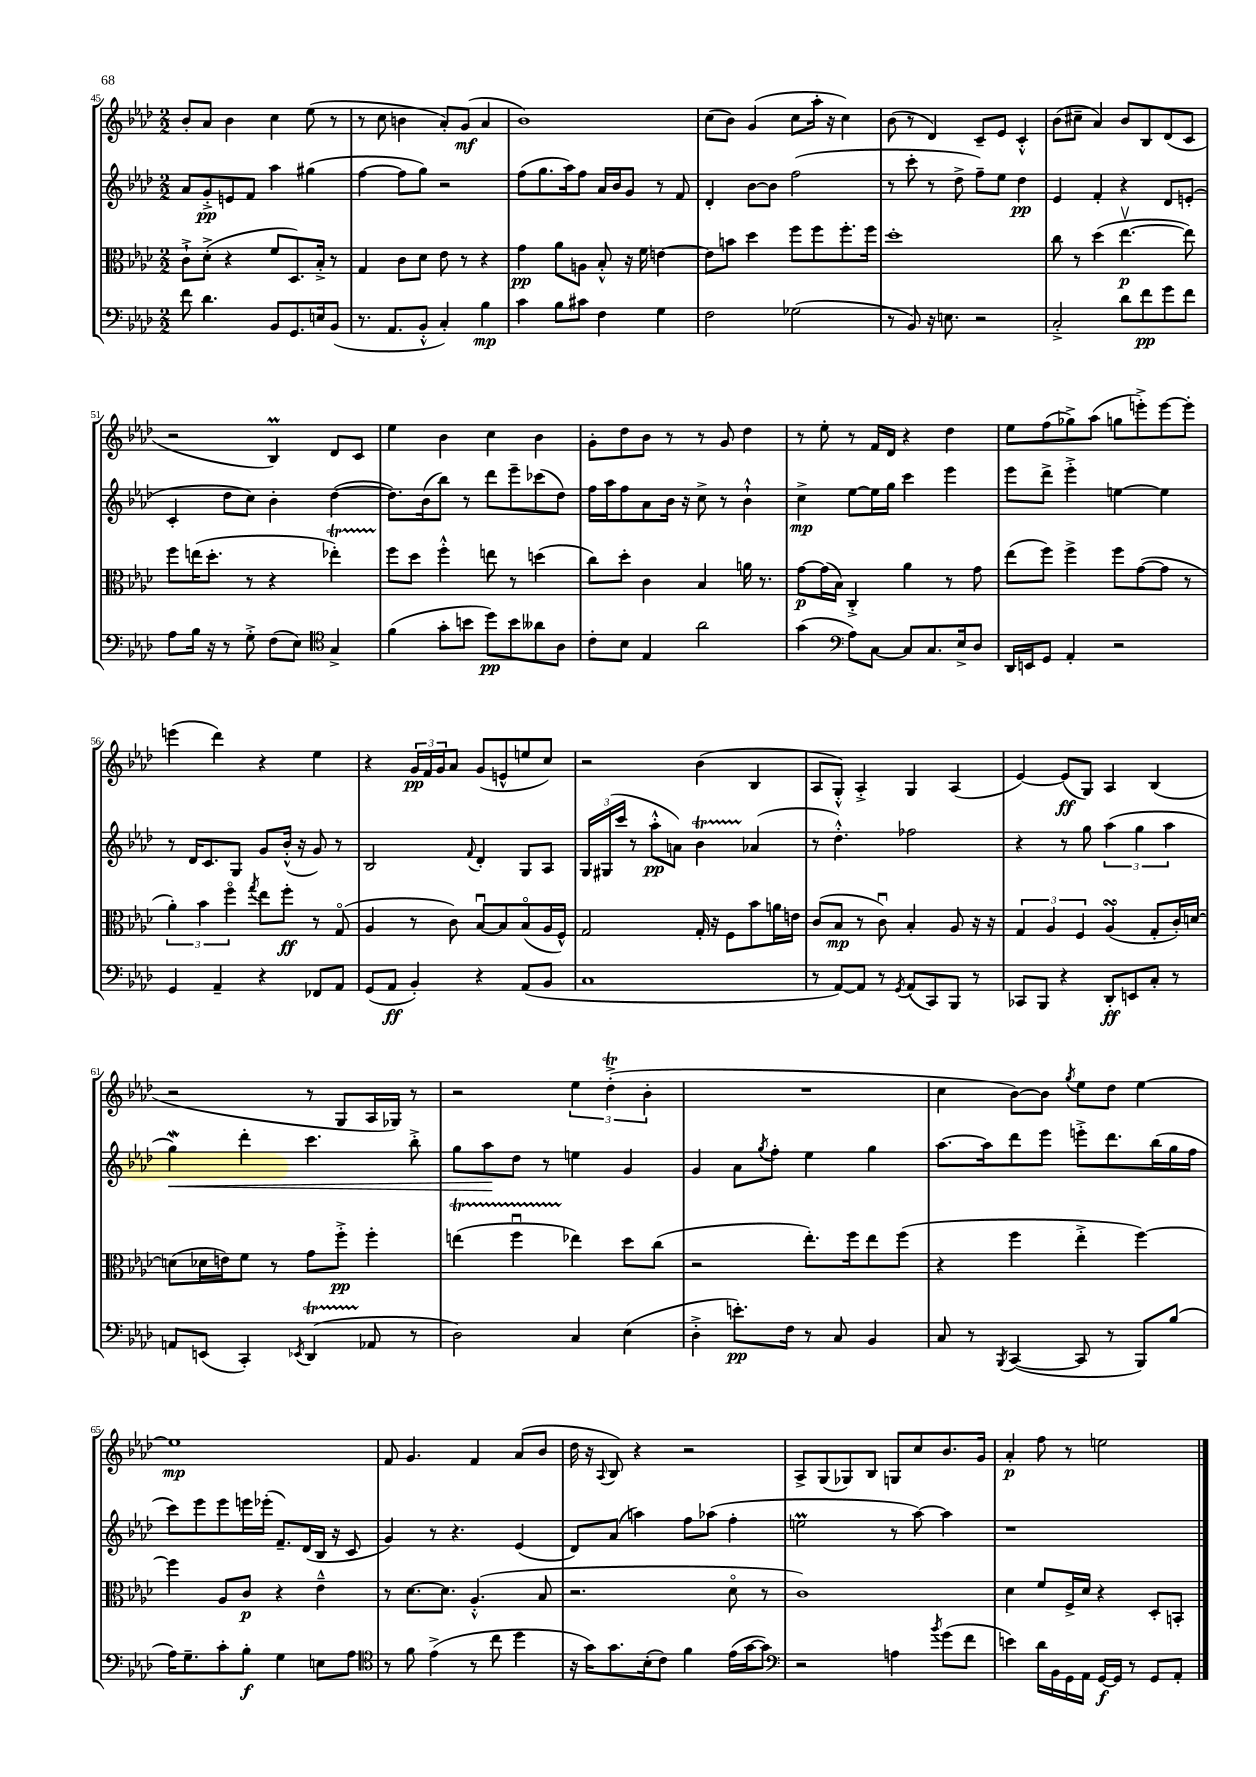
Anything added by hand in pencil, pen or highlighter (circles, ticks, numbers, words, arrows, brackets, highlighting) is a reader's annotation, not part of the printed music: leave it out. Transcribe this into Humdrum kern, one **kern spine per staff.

**kern	**dynam	**kern	**dynam	**kern	**dynam	**kern	**dynam
*part4	*part4	*part3	*part3	*part2	*part2	*part1	*part1
*staff4	*staff4	*staff3	*staff3	*staff2	*staff2	*staff1	*staff1
*clefF4	*	*clefC3	*	*clefG2	*	*clefG2	*
*k[b-e-a-d-]	*	*k[b-e-a-d-]	*	*k[b-e-a-d-]	*	*k[b-e-a-d-]	*
*M2/2	*	*M2/2	*	*M2/2	*	*M2/2	*
=45	=45	=45	=45	=45	=45	=45	=45
8f\	.	8c`^\L	.	8a-/L	.	8b-'/L	.
4.d-\	.	(8d-'^\J	.	8g'^/	pp	8a-/J	.
.	.	4r	.	8en/	.	4b-\	.
.	.	.	.	8f/J	.	.	.
8BB-/L	.	8f/L	.	4aa-\	.	4cc\	.
8.GG/	.	8.D-/)	.	.	.	.	.
.	.	.	.	(4gg#X\	.	(8ee-\	.
16En/k	.	16B-'^/Jk	.	.	.	.	.
(8BB-/J	.	8r	.	.	.	8r	.
=46	=46	=46	=46	=46	=46	=46	=46
8.r	.	4G/	.	[4ff\	.	8r	.
.	.	.	.	.	.	8cc\	.
8.AA-/L	.	.	.	.	.	.	.
.	.	8c\L	.	8ff\L]	.	4bn\	.
8BB-'^^/J	.	8d-\J	.	8gg\J)	.	.	.
4C'/)	.	8e-\	.	2r	.	8a-'/L)	.
.	.	8r	.	.	.	(8g/J	mf
4B-\	mp	4r	.	.	.	4a-/	.
=47	=47	=47	=47	=47	=47	=47	=47
4c\	.	4g\	pp	(8ff\L	.	1b-)	.
.	.	.	.	8.gg\	.	.	.
8B-\L	.	8a-\L	.	.	.	.	.
.	.	.	.	16aa-\k)	.	.	.
8c#X\J	.	8An\J	.	8ff\J	.	.	.
4F\	.	8B-'^^/	.	16a-/LL	.	.	.
.	.	.	.	16b-/J	.	.	.
.	.	16r	.	8g/J	.	.	.
.	.	16f\	.	.	.	.	.
4G\	.	[4en\	.	8r	.	.	.
.	.	.	.	8f/	.	.	.
=48	=48	=48	=48	=48	=48	=48	=48
2F\	.	8e\L]	.	4d-'/	.	(8cc\L	.
.	.	8bn\J	.	.	.	8b-\J)	.
.	.	4dd-\	.	[8b-\L	.	(4g/	.
.	.	.	.	8b-\J]	.	.	.
(2G-X\	.	8ff\L	.	(2ff\	.	8cc\L	.
.	.	8ff\	.	.	.	16aa-'\Jk	.
.	.	.	.	.	.	16r	.
.	.	8.ff'\	.	.	.	4cc\)	.
.	.	16ff\Jk	.	.	.	.	.
=49	=49	=49	=49	=49	=49	=49	=49
8r	.	1dd-'	.	8r	.	(8b-\	.
8BB-/)	.	.	.	8ccc'\	.	8r	.
16r	.	.	.	8r	.	4d-/)	.
8.En\	.	.	.	.	.	.	.
.	.	.	.	8dd-^\	.	.	.
2r	.	.	.	8ff~\L)	.	8c~/L	.
.	.	.	.	8ee-\J	.	8e-/J	.
.	.	.	.	4dd-\	pp	4c'^^/	.
=50	=50	=50	=50	=50	=50	=50	=50
2C'^/	.	8cc\	.	4e-/	.	(8b-\L	.
.	.	8r	.	.	.	8cc#X~\J	.
.	.	(4dd-\	.	4f'/	.	4a-/)	.
8d-\L	.	[4.ee-v\	p	4r	.	8b-/L	.
8f\	pp	.	.	.	.	8B-/	.
8g\	.	.	.	8d-/L	.	(8d-/	.
8f\J	.	8ee-\])	.	(8en'/J	.	8c/J	.
!!LO:LB:g=z
=51	=51	=51	=51	=51	=51	=51	=51
8A-\L	.	8ff\L	.	4c'/	.	2r	.
16B-\Jk	.	(16een\K	.	.	.	.	.
16r	.	8.dd-'\J	.	.	.	.	.
8r	.	.	.	8dd-\L	.	.	.
8G'^\	.	8r	.	8cc\J)	.	.	.
(8F\L	.	4r	.	4b-'\	.	4B-M/)	.
8E-\J)	.	.	.	.	.	.	.
*clefC4	*	*	*	*	*	*	*
4G^/	.	4ee-XT'\)	.	([4dd-\	.	8d-/L	.
.	.	.	.	.	.	8c/J	.
=52	=52	=52	=52	=52	=52	=52	=52
(4f\	.	8ff\L	.	8.dd-\L])	.	4ee-\	.
.	.	8dd-\J	.	.	.	.	.
.	.	.	.	(16b-\k	.	.	.
8g'\L	.	4ff'^^\	.	8bb-\J)	.	4b-\	.
8bn\J	.	.	.	8r	.	.	.
8dd-\L)	pp	8een\	.	8ddd-\L	.	4cc\	.
8b\	.	8r	.	8eee-~\	.	.	.
8a--X\	.	(4ddn\	.	(8ccc-X\	.	4b-\	.
8A-\J	.	.	.	8dd-\J)	.	.	.
=53	=53	=53	=53	=53	=53	=53	=53
8c'\L	.	8cc\L)	.	16ff\LL	.	8g'\L	.
.	.	.	.	16aa-\J	.	.	.
8B-\J	.	8dd-'\J	.	8ff\	.	8dd-\	.
4E-/	.	4c\	.	8a-\	.	8b-\J	.
.	.	.	.	16b-\Jk	.	8r	.
.	.	.	.	16r	.	.	.
2a-\	.	4B-/	.	8cc^\	.	8r	.
.	.	.	.	8r	.	8g/	.
.	.	16an\	.	4b-`^^\	.	4dd-\	.
.	.	8.r	.	.	.	.	.
=54	=54	=54	=54	=54	=54	=54	=54
(4g\	.	[8g\L	p	4cc^\	mp	8r	.
.	.	(16g\L]	.	.	.	8ee-'\	.
.	.	16B-\JJ)	.	.	.	.	.
*clefF4	*	*	*	*	*	*	*
8A-\L)	.	4C'^/	.	[8ee-\L	.	8r	.
[8C\J	.	.	.	16ee-\L]	.	16f/LL	.
.	.	.	.	16gg\JJ	.	16d-/JJ	.
8C/L]	.	4a-\	.	4ccc\	.	4r	.
8.C/	.	.	.	.	.	.	.
.	.	8r	.	4eee-\	.	4dd-\	.
16E-^/k	.	.	.	.	.	.	.
8D-/J	.	8g\	.	.	.	.	.
=55	=55	=55	=55	=55	=55	=55	=55
16DD-/LL	.	(8ee-\L	.	8eee-\L	.	8ee-\L	.
16EEn/J	.	.	.	.	.	.	.
8GG/J	.	8ff\J)	.	8ddd-^\J	.	(8ff\	.
4AA-'/	.	4ff^\	.	4eee-'^\	.	8gg-X^\)	.
.	.	.	.	.	.	(8aa-\J	.
2r	.	8ff\L	.	[4een\	.	8ggn\L	.
.	.	([8g\	.	.	.	8eeen'^\)	.
.	.	8g\J]	.	4ee\]	.	[8eee\	.
.	.	8r	.	.	.	8eee'\J]	.
!!LO:LB:g=z
=56	=56	=56	=56	=56	=56	=56	=56
4GG/	.	6a-'\)	.	8r	.	(4eeen\	.
.	.	.	.	16d-/KL	.	.	.
.	.	6b-\	.	.	.	.	.
.	.	.	.	8.c/	.	.	.
4AA-~/	.	.	.	.	.	4ddd-\)	.
.	.	6ff\	.	.	.	.	.
.	.	.	.	8G/J	.	.	.
.	.	8qgg/	.	.	.	.	.
4r	.	8ee-\L	.	8g/L	.	4r	.
.	.	8ff'\J	ff	(16b-'^^/Jk	.	.	.
.	.	.	.	16r	.	.	.
8FF-X/L	.	8r	.	8g/)	.	4ee-\	.
8AA-/J	.	(8G/	.	8r	.	.	.
=57	=57	=57	=57	=57	=57	=57	=57
(8GG/L	.	4A-/	.	2B-/	.	4r	.
8AA-/J	ff	.	.	.	.	.	.
4BB-'/)	.	8r	.	.	.	24g/LL	pp
.	.	.	.	.	.	24f/	.
.	.	.	.	.	.	24g/J	.
.	.	8c\)	.	.	.	8a-/J	.
.	.	.	.	8qqf/	.	.	.
4r	.	[8B-u/L	.	4d-'/	.	(8g/L	.
.	.	8B-/]	.	.	.	8en^^/	.
(8AA-/L	.	(8B-/	.	8G/L	.	8een/	.
8BB-/J	.	16A-/L	.	8A-/J	.	8cc/J)	.
.	.	16F^^/JJ)	.	.	.	.	.
=58	=58	=58	=58	=58	=58	=58	=58
1C	.	2G/	.	24G/LL	.	2r	.
.	.	.	.	(24G#X/	.	.	.
.	.	.	.	24ccc/JJ	.	.	.
.	.	.	.	8r	.	.	.
.	.	.	.	8aa-'^^\L	pp	.	.
.	.	.	.	8an\J)	.	.	.
.	.	16G'/	.	4b-T\	.	(4b-\	.
.	.	16r	.	.	.	.	.
.	.	8F\L	.	.	.	.	.
.	.	8b-\	.	(4a-X/	.	4B-/	.
.	.	16an\L	.	.	.	.	.
.	.	16en\JJ	.	.	.	.	.
=59	=59	=59	=59	=59	=59	=59	=59
8r	.	(8c/L	.	8r	.	8A-/L	.
[8AA-/L)	.	8B-/J	mp	4.dd-'^^\)	.	8G'^^/J)	.
8AA-/J]	.	8r	.	.	.	4A-'^/	.
8r	.	8cu\)	.	.	.	.	.
8qGG/	.	.	.	.	.	.	.
(8AA-/L	.	4B-'/	.	2ff-X\	.	4G/	.
8CC/)	.	.	.	.	.	.	.
8BBB-/J	.	8A-/	.	.	.	(4A-/	.
8r	.	16r	.	.	.	.	.
.	.	16r	.	.	.	.	.
=60	=60	=60	=60	=60	=60	=60	=60
8CC-X/L	.	6G/	.	4r	.	[4e-/)	.
8BBB-/J	.	.	.	.	.	.	.
.	.	6A-/	.	.	.	.	.
4r	.	.	.	8r	.	(8e-/L]	ff
.	.	6F/	.	.	.	.	.
.	.	.	.	8gg\	.	8G/J)	.
8DD-'/L	ff	(4A-sSSs/	.	(6aa-\	.	4A-/	.
8EEn/	.	.	.	.	.	.	.
.	.	.	.	6gg\	.	.	.
8C'/J	.	8G'/L	.	.	.	(4B-/	.
.	.	.	.	6aa-\	.	.	.
8r	.	16c'/L)	.	.	.	.	.
.	.	[16dn/JJ	.	.	.	.	.
!!LO:LB:g=z
=61	=61	=61	=61	=61	=61	=61	=61
!	!	!	!	!	!LO:HP:b	!	!
8AAn/L	.	(8dn\L]	.	4ggW\)	<	2r	.
(8EEn/J	.	16d-X\L	.	.	.	.	.
.	.	16en\J)	.	.	.	.	.
4CC'/)	.	8f\J	.	4ddd-'\	.	.	.
.	.	8r	.	.	.	.	.
8qEE-X/	.	.	.	.	.	.	.
(4DD-T/	.	8g\L	.	4.ccc\	.	8r	.
.	.	8ff'^\J	pp	.	.	8G/L	.
8AA-X/	.	4ff'\	.	.	.	16A-/L	.
.	.	.	.	.	.	16G-X/JJ)	.
8r	.	.	.	8bb-'^\	.	8r	.
=62	=62	=62	=62	=62	=62	=62	=62
2D-\)	.	(4eent\	.	8gg\L	.	2r	.
.	.	.	.	8aa-\	.	.	.
.	.	4ffTTTu\	.	8dd-\J	[	.	.
.	.	.	.	8r	.	.	.
4C/	.	4ee-X\)	.	4een\	.	6ee-\	.
.	.	.	.	.	.	(6dd-T'^\	.
(4E-\	.	8dd-\L	.	4g/	.	.	.
.	.	.	.	.	.	6b-'\	.
.	.	(8cc\J	.	.	.	.	.
=63	=63	=63	=63	=63	=63	=63	=63
4D-'^\	.	2r	.	4g/	.	1r	.
8.en'\L)	pp	.	.	8a-\L	.	.	.
.	.	.	.	8qgg/	.	.	.
.	.	.	.	8ff'\J	.	.	.
16F\Jk	.	.	.	.	.	.	.
8r	.	8.ee-'\L)	.	4ee-\	.	.	.
8C/	.	.	.	.	.	.	.
.	.	16ff\k	.	.	.	.	.
4BB-/	.	8ee-\	.	4gg\	.	.	.
.	.	(8ff\J	.	.	.	.	.
=64	=64	=64	=64	=64	=64	=64	=64
8C/	.	4r	.	[8.aa-\L	.	4cc\	.
8r	.	.	.	.	.	.	.
.	.	.	.	16aa-\k]	.	.	.
8qBBB-/	.	.	.	.	.	.	.
([4CC/	.	4ff\	.	8ddd-\	.	[8b-\L)	.
.	.	.	.	8eee-\J	.	8b-\J]	.
.	.	.	.	.	.	8qgg/	.
8CC/]	.	4ee-'^\	.	8eeen'^\L	.	8ee-\L	.
8r	.	.	.	8.ddd-\	.	8dd-\J	.
8BBB-/L)	.	[4ff\)	.	.	.	[4ee-\	.
.	.	.	.	(16bb-\L	.	.	.
(8B-/J	.	.	.	16gg\	.	.	.
.	.	.	.	16ff\JJ	.	.	.
!!LO:LB:g=z
=65	=65	=65	=65	=65	=65	=65	=65
16A-\KL)	.	4ff\]	.	8ccc\L)	.	1ee-]	mp
8.G~\	.	.	.	.	.	.	.
.	.	.	.	8eee-\	.	.	.
8c'\	.	8A-/L	.	8eee-\	.	.	.
8B-'\J	f	8c/J	p	16eeen\L	.	.	.
.	.	.	.	(16eee-X'\JJ	.	.	.
4G\	.	4r	.	8.f~/L)	.	.	.
.	.	.	.	(16d-/L	.	.	.
8En\L	.	4e-~^^\	.	16B-/JJ	.	.	.
.	.	.	.	16r	.	.	.
8A-\J	.	.	.	8c/	.	.	.
=66	=66	=66	=66	=66	=66	=66	=66
*clefC4	*	*	*	*	*	*	*
8r	.	8r	.	4g/)	.	8f/	.
8f\	.	[8.d-\L	.	.	.	4.g/	.
(4e-^\	.	.	.	8r	.	.	.
.	.	8.d-\J]	.	.	.	.	.
.	.	.	.	4.r	.	.	.
8r	.	(4.A-'^^/	.	.	.	4f/	.
8cc\	.	.	.	.	.	.	.
4dd-\	.	.	.	(4e-/	.	(8a-/L	.
.	.	8B-/	.	.	.	8b-/J	.
=67	=67	=67	=67	=67	=67	=67	=67
16r	.	2.r	.	8d-/L)	.	16dd-\	.
16g\KL)	.	.	.	.	.	16r	.
.	.	.	.	.	.	8qqA-/	.
8.g\	.	.	.	(8a-/J	.	8B-/)	.
.	.	.	.	4aan\)	.	4r	.
(16B-'\k	.	.	.	.	.	.	.
8c\J)	.	.	.	.	.	.	.
4f\	.	.	.	8ff\L	.	2r	.
.	.	.	.	(8aa-X\J	.	.	.
(16e-\LL	.	8d-\	.	4ff'\	.	.	.
[16g\J	.	.	.	.	.	.	.
8g\J])	.	8r	.	.	.	.	.
=68	=68	=68	=68	=68	=68	=68	=68
*clefF4	*	*	*	*	*	*	*
2r	.	1c)	.	2eenm\	.	8A-^/L	.
.	.	.	.	.	.	(8G/	.
.	.	.	.	.	.	8G-X/)	.
.	.	.	.	.	.	8B-/J	.
4An\	.	.	.	8r	.	8Gn/L	.
.	.	.	.	[8aa-\)	.	8cc/	.
8qb-/	.	.	.	.	.	.	.
(8g\L	.	.	.	4aa-\]	.	8.b-/	.
8f\J	.	.	.	.	.	.	.
.	.	.	.	.	.	16g/Jk	.
=69	=69	=69	=69	=69	=69	=69	=69
4en\)	.	4d-\	.	1r	.	4a-'/	p
16d-\LL	.	8f/L	.	.	.	8ff\	.
16BB-\	.	.	.	.	.	.	.
16GG\	.	16F^/L	.	.	.	8r	.
16AA-\JJ	.	16d-/JJ	.	.	.	.	.
[16GG/LL	f	4r	.	.	.	2een\	.
16GG/JJ]	.	.	.	.	.	.	.
8r	.	.	.	.	.	.	.
8GG/L	.	8D-'/L	.	.	.	.	.
8AA-'/J	.	8BBn'/J	.	.	.	.	.
==	==	==	==	==	==	==	==
*-	*-	*-	*-	*-	*-	*-	*-
